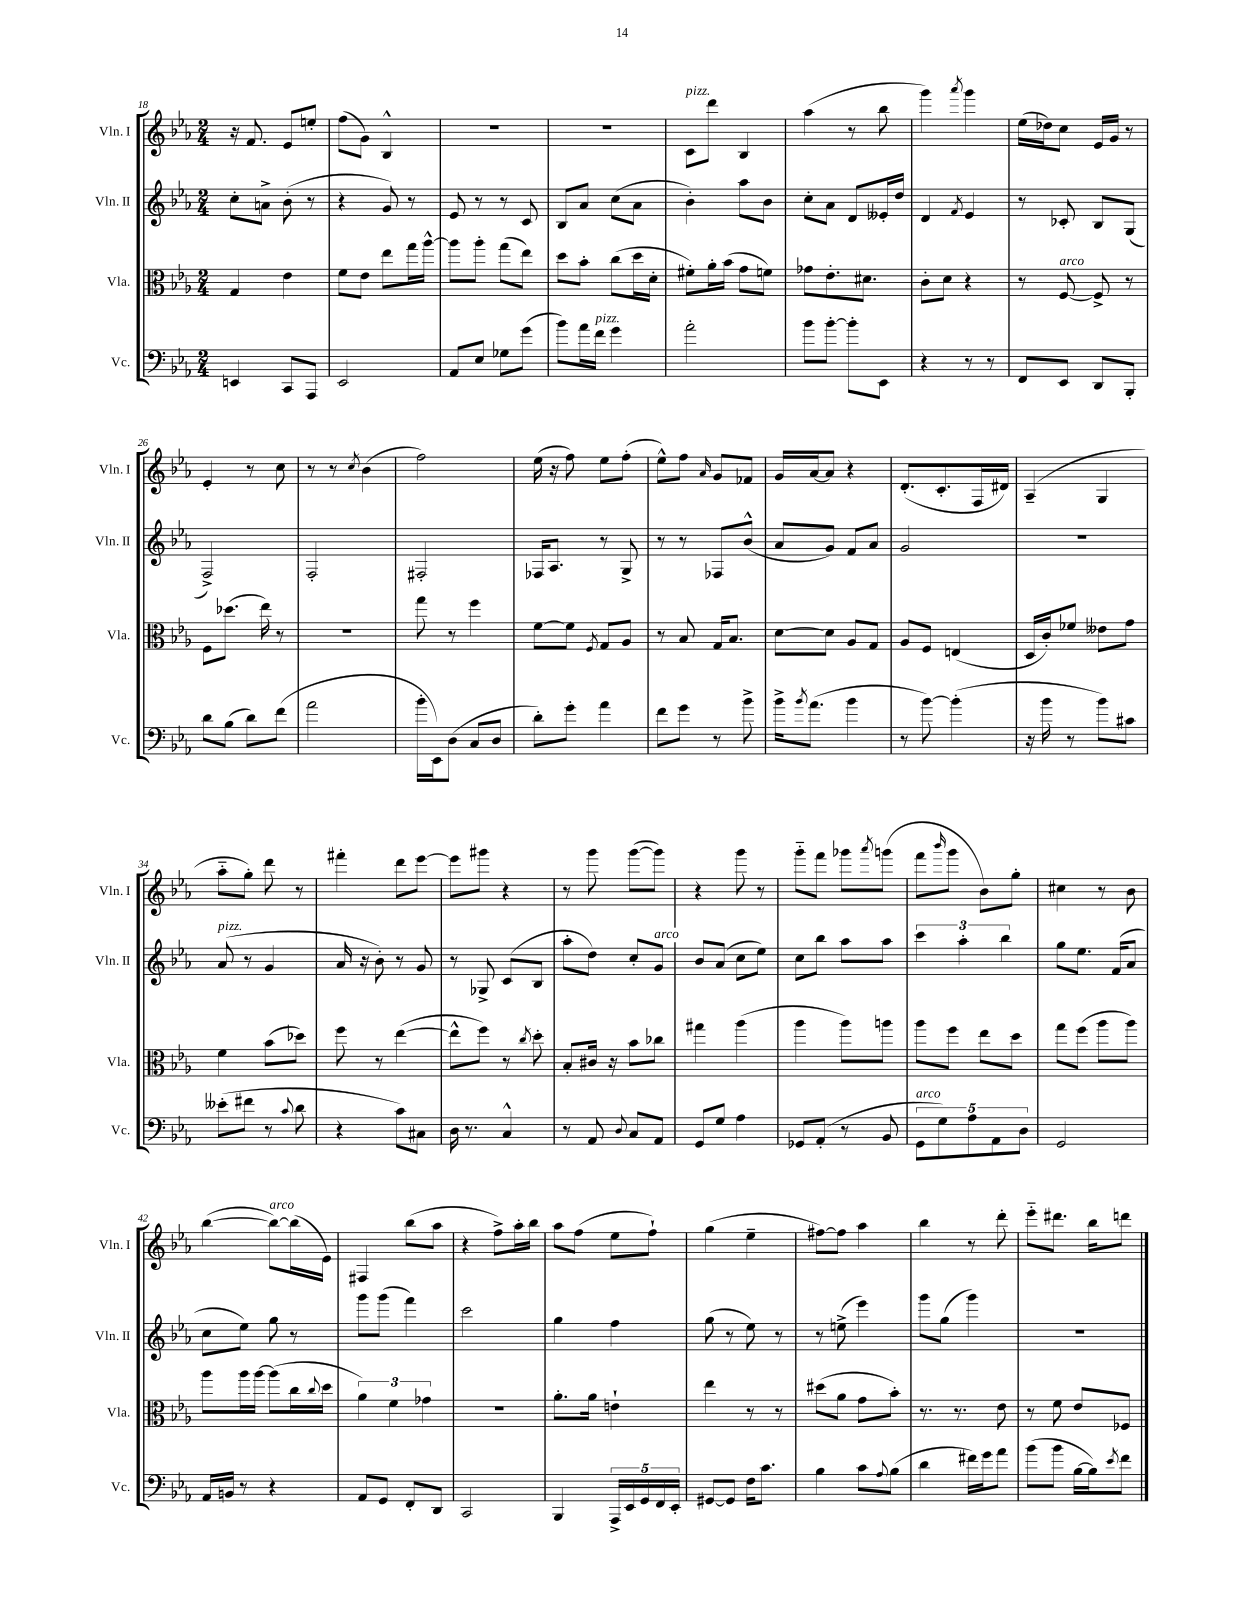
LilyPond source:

<<
\new StaffGroup <<
\new Staff = "s0" \with { instrumentName = "Vln. I" shortInstrumentName = "Vln. I" } {
    \clef treble \key ees \major \numericTimeSignature \time 2/4
    r16 f'8. ees'8 e''8-. |
    f''8( g'8) bes4-^ |
    R2 |
    r2 |
    c'8^\markup { \italic "pizz." } d'''8 bes4 |
    aes''4( r8 bes''8 |
    g'''4) \acciaccatura { aes'''8 } g'''4 |
    ees''16( des''16) c''8 ees'16 g'16 r8 |
    ees'4-. r8 c''8 |
    r8 r8 \acciaccatura { c''8 } bes'4( |
    f''2) |
    ees''16( r16 f''8) ees''8 f''8-.( |
    ees''8-^) f''8 \grace { aes'16 } g'8 fes'8 |
    g'16 aes'16~ aes'8 r4 |
    d'8.-.( c'8.-. f16 dis'16) |
    aes4--( g4 |
    aes''8-_ g''8-.) d'''8 r8 |
    fis'''4-. d'''8 ees'''8~ |
    ees'''8 gis'''8 r4 |
    r8 g'''8 g'''8~( g'''8) |
    r4 g'''8 r8 |
    g'''8-_ f'''8 ges'''8 \acciaccatura { aes'''8 } g'''8( |
    f'''8 \grace { bes'''16 } g'''8 bes'8) g''8-. |
    cis''4 r8 bes'8 |
    bes''4~( bes''8~^\markup { \italic "arco" }) bes''16( ees'16) |
    fis4 bes''8( aes''8 |
    r4 f''8->) aes''16-. bes''16 |
    aes''8 f''8( ees''8 f''8-!) |
    g''4( ees''4-- |
    fis''8~) fis''8 aes''4 |
    bes''4 r8 d'''8-. |
    ees'''8-_ dis'''8. bes''16 d'''8 \bar "|." |
}
\new Staff = "s1" \with { instrumentName = "Vln. II" shortInstrumentName = "Vln. II" } {
    \clef treble \key ees \major \numericTimeSignature \time 2/4
    c''8-. a'8-> bes'8-.( r8 |
    r4 g'8) r8 |
    ees'8 r8 r8 c'8 |
    bes8 aes'8 c''8( aes'8 |
    bes'4-.) aes''8 bes'8 |
    c''8-. aes'8 d'8 eeses'16-. d''16 |
    d'4 \acciaccatura { f'8 } ees'4 |
    r8 ces'8-. bes8 g8( |
    f2->) |
    f2-. |
    fis2-. |
    fes16 aes8. r8 g8-> |
    r8 r8 fes8 bes'8-^( |
    aes'8 g'8) f'8 aes'8 |
    g'2 |
    R2 |
    aes'8^\markup { \italic "pizz." }( r8 g'4 |
    aes'16 r16 bes'8-.) r8 g'8 |
    r8 ges8-> c'8( bes8 |
    aes''8-. d''8) c''8-. g'8^\markup { \italic "arco" } |
    bes'8 aes'8( c''8 ees''8) |
    c''8 bes''8 aes''8 aes''8 |
    \tuplet 3/2 { c'''4 aes''4-. bes''4 } |
    g''8 ees''8. f'16( aes'8 |
    c''8 ees''8) g''8 r8 |
    g'''8 g'''8( f'''4) |
    c'''2 |
    g''4 f''4 |
    g''8( r8 ees''8) r8 |
    r8 e''8->( ees'''4) |
    g'''8 g''8( g'''4) |
    R2 \bar "|." |
}
\new Staff = "s2" \with { instrumentName = "Vla." shortInstrumentName = "Vla." } {
    \clef alto \key ees \major \numericTimeSignature \time 2/4
    g4 ees'4 |
    f'8 ees'8 ees''8 g''16 aes''16~-^ |
    aes''8 aes''8-. g''8( ees''8) |
    d''8 bes'8-. c''8( d''16 d'16-. |
    fis'8-.) aes'16-. bes'16( g'8 f'8) |
    ges'8 ees'8.-. dis'8. |
    c'8-. d'8 r4 |
    r8 f8~^\markup { \italic "arco" } f8-> r8 |
    f8 des''8.( ees''16) r8 |
    R2 |
    g''8 r8 f''4 |
    f'8~ f'8 \acciaccatura { f8 } g8 aes8 |
    r8 bes8 g16 bes8. |
    d'8~ d'8 aes8 g8 |
    aes8 f8 e4( |
    d16 c'16-.) fes'8 eeses'8 g'8 |
    f'4 bes'8( des''8) |
    f''8 r8 ees''4~( |
    ees''8-^ f''8) r8 \acciaccatura { c''8 } d''8-. |
    bes8-. cis'16 r16 bes'8 ces''8 |
    gis''4 aes''4( |
    aes''4 aes''8) a''8 |
    aes''8 f''8 ees''8 d''8 |
    g''8 f''8( aes''8 aes''8) |
    aes''8 aes''16 aes''16~ aes''8( c''16 \appoggiatura { c''8 } d''16 |
    \tuplet 3/2 { aes'4) f'4 ges'4 } |
    r2 |
    aes'8.-. aes'16 e'4-! |
    ees''4 r8 r8 |
    dis''8( aes'8 g'8 bes'8-.) |
    r8. r8. ees'8 |
    r8 f'8 ees'8 fes8 \bar "|." |
}
\new Staff = "s3" \with { instrumentName = "Vc." shortInstrumentName = "Vc." } {
    \clef bass \key ees \major \numericTimeSignature \time 2/4
    e,4 c,8 aes,,8 |
    ees,2 |
    aes,8 ees8 ges8 g'8( |
    bes'8) aes'16 f'16^\markup { \italic "pizz." } g'4 |
    aes'2-. |
    bes'8 bes'8~-. bes'8-. ees,8 |
    r4 r8 r8 |
    f,8 ees,8 d,8 bes,,8-. |
    d'8 bes8( d'8) f'8( |
    aes'2 |
    bes'16-. ees,16) d8( c8 d8 |
    d'8-.) g'8-. aes'4 |
    f'8 g'8 r8 bes'8-> |
    bes'16-> \acciaccatura { bes'8 } aes'8.( bes'4 |
    r8 bes'8~) bes'4-.( |
    r16 bes'16 r8 bes'8) cis'8 |
    eeses'8-.( fis'8 r8 \appoggiatura { c'8 } d'8 |
    r4 c'8) cis8 |
    d16 r8. c4-^ |
    r8 aes,8 \appoggiatura { d8 } c8 aes,8 |
    g,8 g8 aes4 |
    ges,8 aes,8-.( r8 bes,8 |
    \tuplet 5/4 { g,8^\markup { \italic "arco" } g8) aes8 aes,8 d8 } |
    g,2 |
    aes,16 b,16 r8 r4 |
    aes,8 g,8 f,8-. d,8 |
    c,2 |
    bes,,4 \tuplet 5/4 { aes,,16-> ees,16 g,16 f,16 ees,16-. } |
    gis,8~ gis,8 f16 c'8. |
    bes4 c'8 \appoggiatura { aes8 } bes8( |
    d'4 fis'16) g'16 aes'8 |
    bes'8( bes'8 bes16~ bes16) \acciaccatura { ees'8 } f'8 \bar "|." |
}
>>
>>
\layout { \context { \Score currentBarNumber = #18 } }
